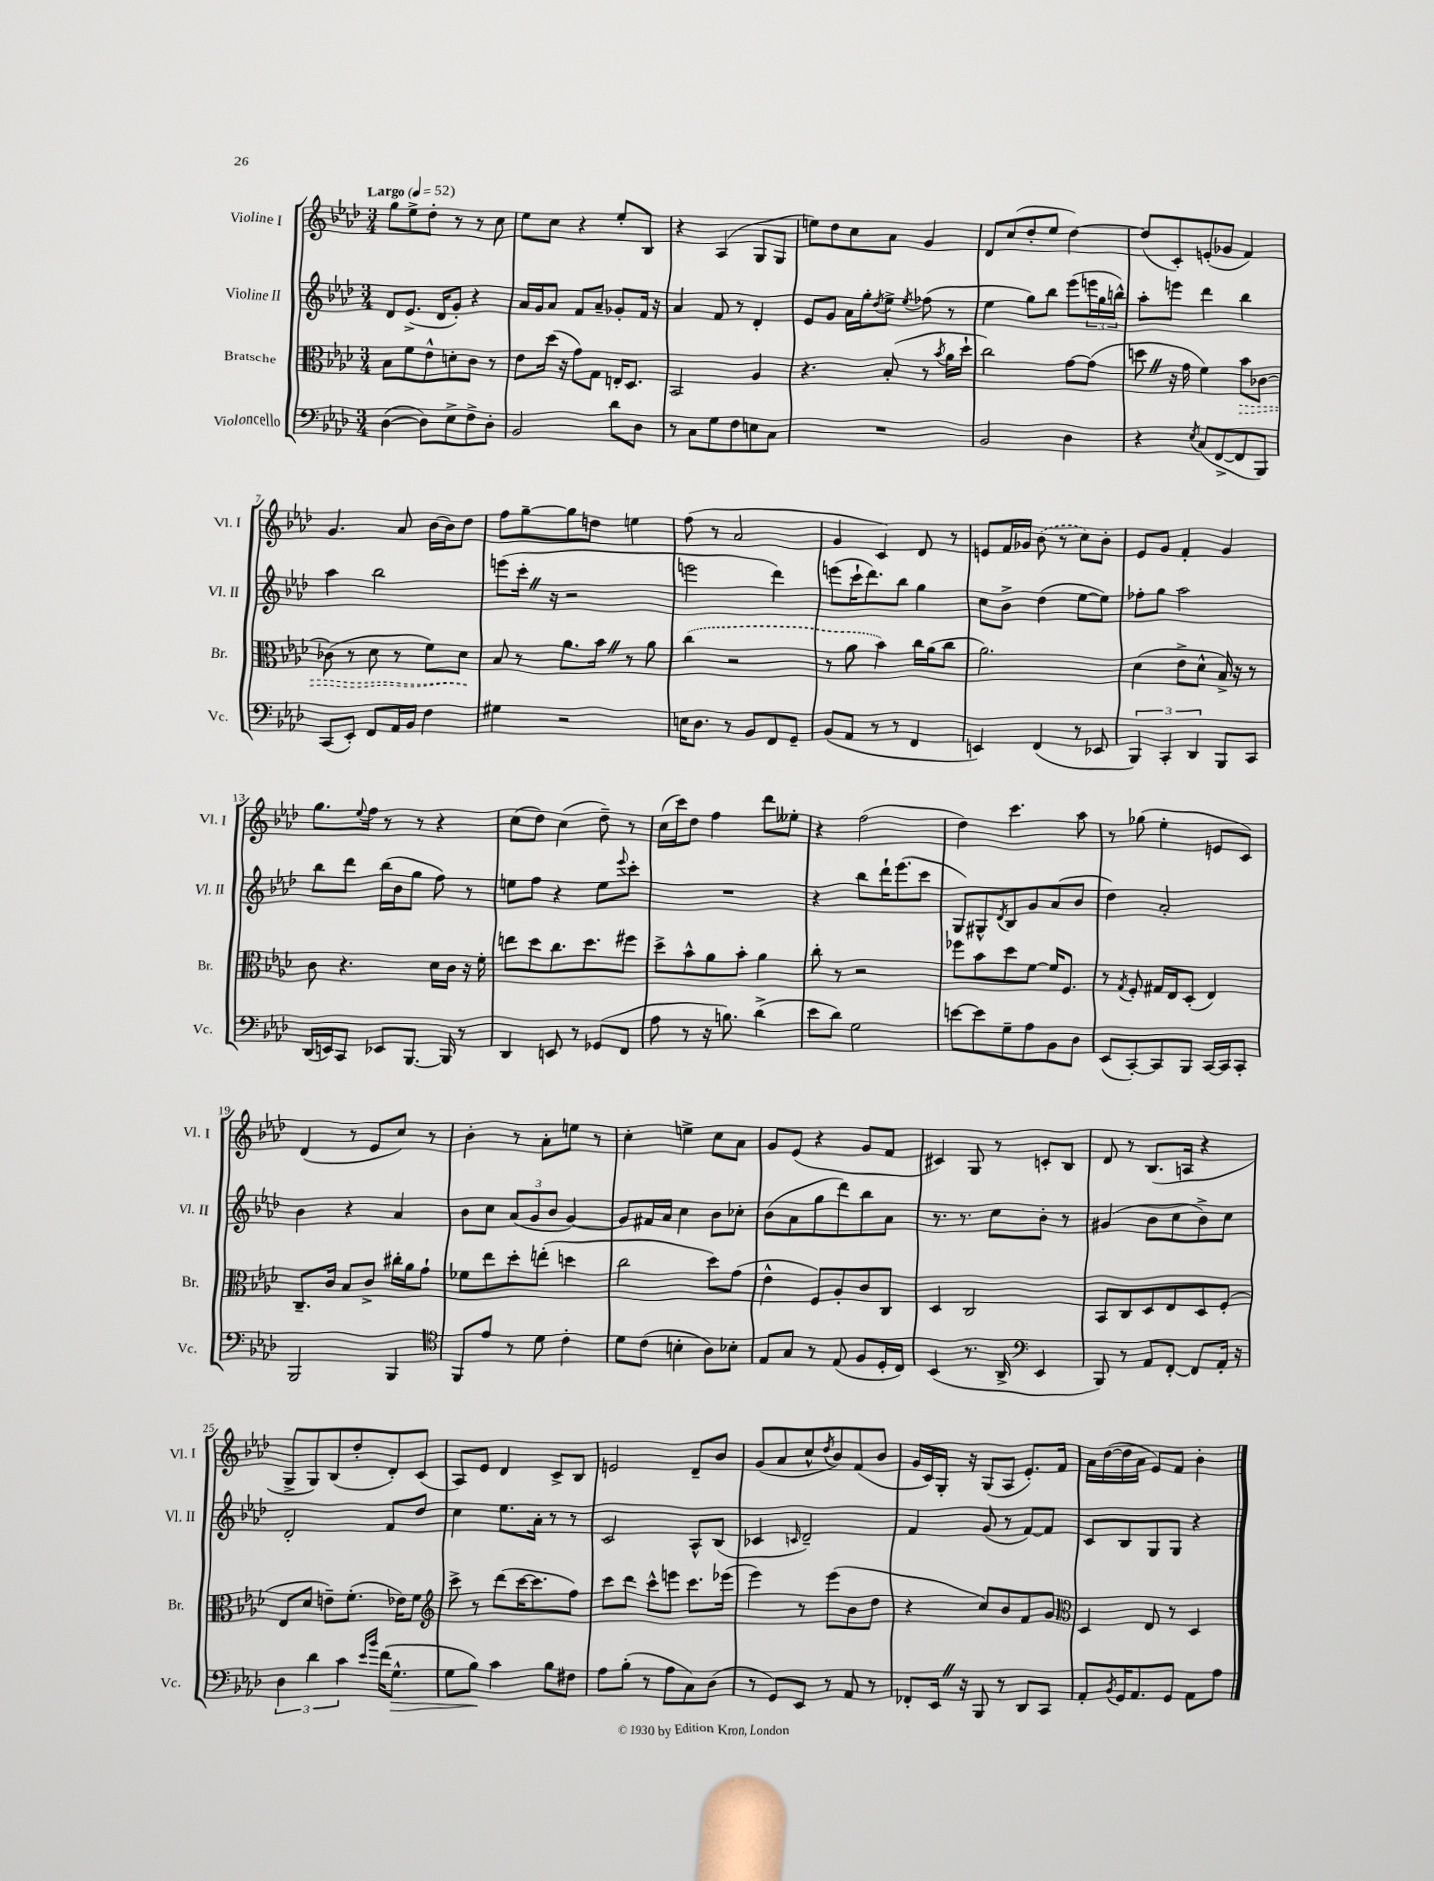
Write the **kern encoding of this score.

**kern	**dynam	**kern	**dynam	**kern	**kern
*part4	*part4	*part3	*part3	*part2	*part1
*staff4	*staff4	*staff3	*staff3	*staff2	*staff1
*I"Violoncello	*	*I"Bratsche	*	*I"Violine II	*I"Violine I
*I'Vc.	*	*I'Br.	*	*I'Vl. II	*I'Vl. I
*clefF4	*	*clefC3	*	*clefG2	*clefG2
*k[b-e-a-d-]	*	*k[b-e-a-d-]	*	*k[b-e-a-d-]	*k[b-e-a-d-]
*M3/4	*	*M3/4	*	*M3/4	*M3/4
*MM52	*	*MM52	*	*MM52	*MM52
=1	=1	=1	=1	=1	=1
!	!	!	!	!	!LO:TX:a:B:t=Largo
([4D-\	.	8B-\L	.	8d-/L	8gg\L
.	.	8f\	.	(8.e-^/J	8ee-^\
8D-\L])	.	8e-^^\	.	.	8dd-'\J
.	.	.	.	16d-/KL	.
8E-^\	.	8dn'\	.	8g'/J)	8r
8F^\	.	8c\J	.	4r	8r
8D-'\J	.	8r	.	.	8cc\
=2	=2	=2	=2	=2	=2
2BB-/	.	8e-\L	.	16a-/LL	8ee-\L
.	.	.	.	16g/J	.
.	.	(16dd-\Jk	.	8a-/J	8cc\J
.	.	16r	.	.	.
.	.	8g\L)	.	8f/L	4r
.	.	8G\J	.	8a-~/J	.
8d-\L	.	16En'/KL	.	8g-X'/L	8ee-'/L
.	.	8.D-/J	.	.	.
8D-\J	.	.	.	16f/Jk	8B-/J
.	.	.	.	16r	.
=3	=3	=3	=3	=3	=3
8r	.	2BB-/	.	4a-/	4r
8C\L	.	.	.	.	.
8G\	.	.	.	8f/	(4A-/
8F\	.	.	.	8r	.
8En\	.	4A-/	.	4d-'/	8G/L
8C\J	.	.	.	.	8G/J
=4	=4	=4	=4	=4	=4
2.r	.	4.r	.	8e-/L	8een\L)
.	.	.	.	8g/J	8dd-\
.	.	.	.	16a-\LL	8cc\
.	.	.	.	16gg'\J	.
.	.	.	.	8qdd-/	.
.	.	(8B-'/	.	8ee-^\J	8a-\J
.	.	.	.	8qee-/	.
.	.	8r	.	(8ff-X\	4g/
.	.	8qb-/	.	.	.
.	.	16a-\LL	.	8r	.
.	.	16dd-`\JJ	.	.	.
=5	=5	=5	=5	=5	=5
2BB-/	.	2cc\)	.	4ee-\	8d-/L
.	.	.	.	.	(8cc/
.	.	.	.	8gg\L)	8dd-'/
.	.	.	.	8bb-\J	8ee-/J
4D-\	.	[8g\L	.	(8eee-\L	[4dd-\)
.	.	(8g\J]	.	24eeen\L	.
.	.	.	.	24gg\	.
.	.	.	.	24bbn^^\JJ)	.
=6	=6	=6	=6	=6	=6
4r	.	8ddnZ\	.	8aa-'\L	(8dd-/L]
.	.	16r	.	8eeen\J	8c'/)
.	.	16g\	.	.	.
8qE-/	.	.	.	.	.
(8C/L	.	4f\)	.	4ddd-\	(8en'/
[8FF^/	.	.	.	.	8g-X/J
!	!	!	!LO:HP:b	!	!
8FF/]	.	8b-\L	>	4bb-\	4f/)
8BBB-/J)	.	[8c-X\J	.	.	.
!!LO:LB:g=z
=7	=7	=7	=7	=7	=7
(8CC/L	.	(8c-X\]	.	4aa-\	4.g/
8EE-'/J)	.	8r	.	.	.
8FF/L	.	8d-\	.	2bb-\	.
16AA-/L	.	8r	.	.	8a-/
16BB-/JJ	.	.	.	.	.
4F\	.	8f\L)	.	.	[16b-\LL
.	.	.	.	.	16b-\J]
.	.	8d-\J	.	.	8dd-\J
.	.	.	]	.	.
=8	=8	=8	=8	=8	=8
4G#X\	.	8B-/	.	(8eeen\L	8ff\L
.	.	8r	.	16ccc'Z\Jk	[8gg~\
.	.	.	.	16r	.
2r	.	8.a-\L	.	2r	8gg\]
.	.	.	.	.	8ddn\J
.	.	16b-Z\Jk	.	.	.
.	.	8r	.	.	4een\
.	.	8a-\	.	.	.
=9	=9	=9	=9	=9	=9
16En\KL	.	(4cc\	.	2eeen\	(8ff\
8.D-\J	.	.	.	.	.
.	.	.	.	.	8r
8r	.	2r	.	.	2a-/
8BB-/L	.	.	.	.	.
8FF/	.	.	.	4ddd-\)	.
8GG~/J	.	.	.	.	.
=10	=10	=10	=10	=10	=10
(8BB-/L	.	8r	.	(8eeen\L	4g/
8AA-/J	.	8a-\	.	16ccc`\K	.
.	.	.	.	8.ddd-\)	.
8r	.	4b-\)	.	.	4c/)
8r	.	.	.	8bb-\J	.
4FF/	.	16cc\LL	.	4gg\	8d-/
.	.	(16a-\J	.	.	.
.	.	8cc\J	.	.	8r
=11	=11	=11	=11	=11	=11
4EEn/)	.	2.a-\)	.	8cc\L	8en/L
.	.	.	.	8b-^\J	16f/L
.	.	.	.	.	16g-X/JJ
(4FF/	.	.	.	(4dd-\	(8b-\
.	.	.	.	.	8r
8r	.	.	.	[8ee-\L	8cc\L)
8EE-X/	.	.	.	8ee-\J])	8b-'\J
=12	=12	=12	=12	=12	=12
6BBB-/)	.	(4d-\	.	8ff-X'\L	8e-/L
.	.	.	.	8gg\J	8g/J
6CC'/	.	.	.	.	.
.	.	8e-^\L	.	2aa-\	4f'/
6DD-/	.	.	.	.	.
.	.	8d-^^\J	.	.	.
8BBB-/L	.	16B-^/)	.	.	4g/
.	.	16r	.	.	.
8CC/J	.	8r	.	.	.
!!LO:LB:g=z
=13	=13	=13	=13	=13	=13
(16DD-/LL	.	8c\	.	8bb-\L	8.gg\L
16EEn/J)	.	.	.	.	.
8CC/J	.	4.r	.	8ddd-\J	.
.	.	.	.	.	8qqee-/
.	.	.	.	.	16ff\Jk
8EE-X/L	.	.	.	(16bb-\LL	8r
.	.	.	.	16b-\J	.
[8.BBB-/J	.	.	.	8gg\J	8r
.	.	16d-\LL	.	8ff\)	4r
16BBB-/]	.	16c\JJ	.	.	.
8r	.	16r	.	8r	.
.	.	16f'\	.	.	.
=14	=14	=14	=14	=14	=14
4DD-/	.	8een\L	.	8een\L	(8cc\L
.	.	8dd-\	.	8ff\J	8dd-\J)
8EEn/	.	8.cc\	.	4r	(4cc\
8r	.	.	.	.	.
.	.	8.dd-\	.	.	.
(8GG-X/L	.	.	.	8ee\L	8dd-~\)
.	.	.	.	8qqeee-/	.
8FF/J	.	8ff#X\J	.	8ccc'\J	8r
=15	=15	=15	=15	=15	=15
8A-\	.	8dd-^\L	.	2.r	(16cc\LL
.	.	.	.	.	16ccc\J)
8r	.	8b-^^\	.	.	8dd-\J
16r	.	8a-\	.	.	4ff\
8.Bn\)	.	.	.	.	.
.	.	8b-'\J	.	.	.
(4d-^\	.	4a-\	.	.	8ddd-\L
.	.	.	.	.	8ee--X'\J
=16	=16	=16	=16	=16	=16
8e-\L	.	8cc'\	.	4r	4r
8d-\J)	.	8r	.	.	.
2G\	.	2r	.	8bb-\L	(2ff\
.	.	.	.	16ddd-`\K	.
.	.	.	.	(8.eee-\	.
.	.	.	.	8ccc\J	.
=17	=17	=17	=17	=17	=17
[8en\L	.	8ff-X\L	.	8G/L)	4dd-\)
8e\]	.	8b-\	.	8G#X^^/	.
.	.	.	.	8qd-/	.
8G~\	.	8dd-\	.	8B-/	4.ccc\
8A-\	.	[8f\J	.	8g/	.
8BB-\	.	16f/KL]	.	(8a-/	.
.	.	8.F/J	.	.	.
8D-\J	.	.	.	8b-/J	8aa-\
=18	=18	=18	=18	=18	=18
(8EE-/L	.	8r	.	4dd-\)	8r
.	.	8qG/	.	.	.
[8CC'/)	.	8F'/	.	.	(8gg-X\
8CC/]	.	16G#X/LL	.	2a-'/	4ee-'\
.	.	16E-/J	.	.	.
8BBB-/J	.	(8D-'/J	.	.	.
[16CC/LL	.	4E-/)	.	.	8en/L
16CC/J]	.	.	.	.	.
8CC'/J	.	.	.	.	8c/J)
!!LO:LB:g=z
=19	=19	=19	=19	=19	=19
2BBB-/	.	8.C~/L	.	4b-\	(4d-/
.	.	16c/Jk	.	.	.
.	.	8B-/L	.	4r	8r
.	.	8c^/J	.	.	8e-/L
4BBB-/	.	16cc#X'\LL	.	4a-/	8cc/J)
.	.	16a-\J	.	.	.
.	.	8g`\J	.	.	8r
=20	=20	=20	=20	=20	=20
*clefC4	*	*	*	*	*
8FF/L	.	8f-X\L	.	8b-\L	4b-'\
8e-/J	.	8ee-\	.	8cc\J	.
8r	.	8dd-'\	.	(12a-/L	8r
.	.	.	.	12g/	.
8d-\	.	(8een'\J	.	.	8a-'\L
.	.	.	.	12b-/J	.
4c'\	.	4ddn\	.	[4g/)	8een\J
.	.	.	.	.	8r
=21	=21	=21	=21	=21	=21
8d-\L	.	2cc\	.	8g/L]	4cc'\
(8c\J	.	.	.	16f#X/L	.
.	.	.	.	16a-/JJ	.
4Bn'\	.	.	.	4cc\	4een^\
8A-\L)	.	8dd-\L)	.	8b-\L	8cc\L
8B-X'\J	.	(8g\J	.	8cc-X'\J	8a-\J
=22	=22	=22	=22	=22	=22
8E-/L	.	4e-^^\	.	(8b-\L	8g/L
8G/J	.	.	.	8a-\	(8e-/J
8r	.	8F/L)	.	8gg\	4r
(8E-/	.	8A-'/	.	8ddd-\)	.
8F/L	.	8c/	.	8bb-\	8g/L
16D-'/L	.	8C/J	.	8a-\J	8f/J
16C/JJ)	.	.	.	.	.
=23	=23	=23	=23	=23	=23
(4BB-/	.	4D-/	.	8.r	4c#X/)
.	.	.	.	8.r	.
8.r	.	2C/	.	.	8G/
.	.	.	.	8cc\L	8r
16AA-^/	.	.	.	.	.
*clefF4	*	*	*	*	*
4EE-/	.	.	.	8b-'\J	8cn'/L
.	.	.	.	8r	8B-/J
=24	=24	=24	=24	=24	=24
8BBB-/)	.	8BB-/L	.	(4g#X/	8d-/
8r	.	8C/	.	.	8r
8AA-/L	.	8D-/	.	8b-\L	(8.B-/L
[8FF'/J	.	8E-/	.	8cc\	.
.	.	.	.	.	16An/Jk
8FF/L]	.	8D-/	.	8b-^\)	4r
16AA-'/Jk	.	(8F'/J	.	8cc\J	.
16r	.	.	.	.	.
!!LO:LB:g=z
=25	=25	=25	=25	=25	=25
6D-\	.	8E-/L	.	2d-'/	8G^/L
.	.	8d-/J	.	.	8G/)
6d-\	.	.	.	.	.
.	.	8en~\L)	.	.	(8B-/
6c\	.	.	.	.	.
.	.	(8.f'\J	.	.	8dd-'/
16qqe-/LL	.	.	.	.	.
16qqb-/JJ	.	.	.	.	.
(16f\KL	.	.	.	8f/L	8d-'/)
!	!LO:HP:b	!	!	!	!
8.G^^\J	>	16e-X\KL)	.	.	.
.	.	8f\J	.	8dd-/J	(8c/J
=26	=26	=26	=26	=26	=26
*	*	*clefG2	*	*	*
8G\L	.	8ccc^\	.	4cc\	8A-/L)
8B-\J)	.	8r	.	.	8e-/J
4c\	]	(8ddd-\L	.	8.ee-\L	4d-/
.	.	[16ccc\K	.	.	.
.	.	8.ccc\]	.	16a-'\Jk	.
8B-\L	.	.	.	8r	8c^/L
8F#X\J	.	8ff\J)	.	8r	8B-/J
=27	=27	=27	=27	=27	=27
8A-\L	.	8ccc\L	.	2c/	2en/
(8B-'\J	.	8ddd-\J	.	.	.
8r	.	8ccc^^\L	.	.	.
8A-\L	.	8eeen\J	.	.	.
8C\)	.	8.ccc\L	.	8A-^^/L	8d-~/L
(8D-\J	.	.	.	(8B-/J	8b-/J
.	.	(16eee-X\Jk	.	.	.
=28	=28	=28	=28	=28	=28
8r	.	4eee-\)	.	4c-X/	(8g/L
8GG/L)	.	.	.	.	8a-/
.	.	.	.	16qqcn/	.
8EE-/J	.	8r	.	2d-~/)	8cc^^/
.	.	.	.	.	8qdd-/
8r	.	(8eee-\L	.	.	8b-/)
8AA-/	.	8b-\	.	.	(8f/
8r	.	8dd-\J	.	.	8b-/J
=29	=29	=29	=29	=29	=29
8FF-X'/L	.	4r	.	4f/	16g/LL
.	.	.	.	.	16c/)
16EE-Z/Jk	.	.	.	.	16G'/JJ
16r	.	.	.	.	16r
8BBB-/	.	8cc/L)	.	(8g/	(8G/L
8r	.	8b-/	.	8r	8A-/J
8DD-/L	.	8f/	.	[8f/L)	8.e-'/L)
8CC/J	.	8g/J	.	8f/J]	.
.	.	.	.	.	16f/Jk
=30	=30	=30	=30	=30	=30
*	*	*clefC3	*	*	*
8AA-'/L	.	4D-/	.	8c/L	16a-\LL
.	.	.	.	.	([16dd-\
8qBB-/	.	.	.	.	.
16GG/K	.	.	.	8B-/	16dd-\]
8.AA-/	.	.	.	.	16a-\JJ
.	.	8E-/	.	8G/	8e-/L)
8GG/J	.	8r	.	8G/J	8f/J
8AA-\L	.	4D-/	.	4r	4b-'\
8A-\J	.	.	.	.	.
==	==	==	==	==	==
*-	*-	*-	*-	*-	*-
